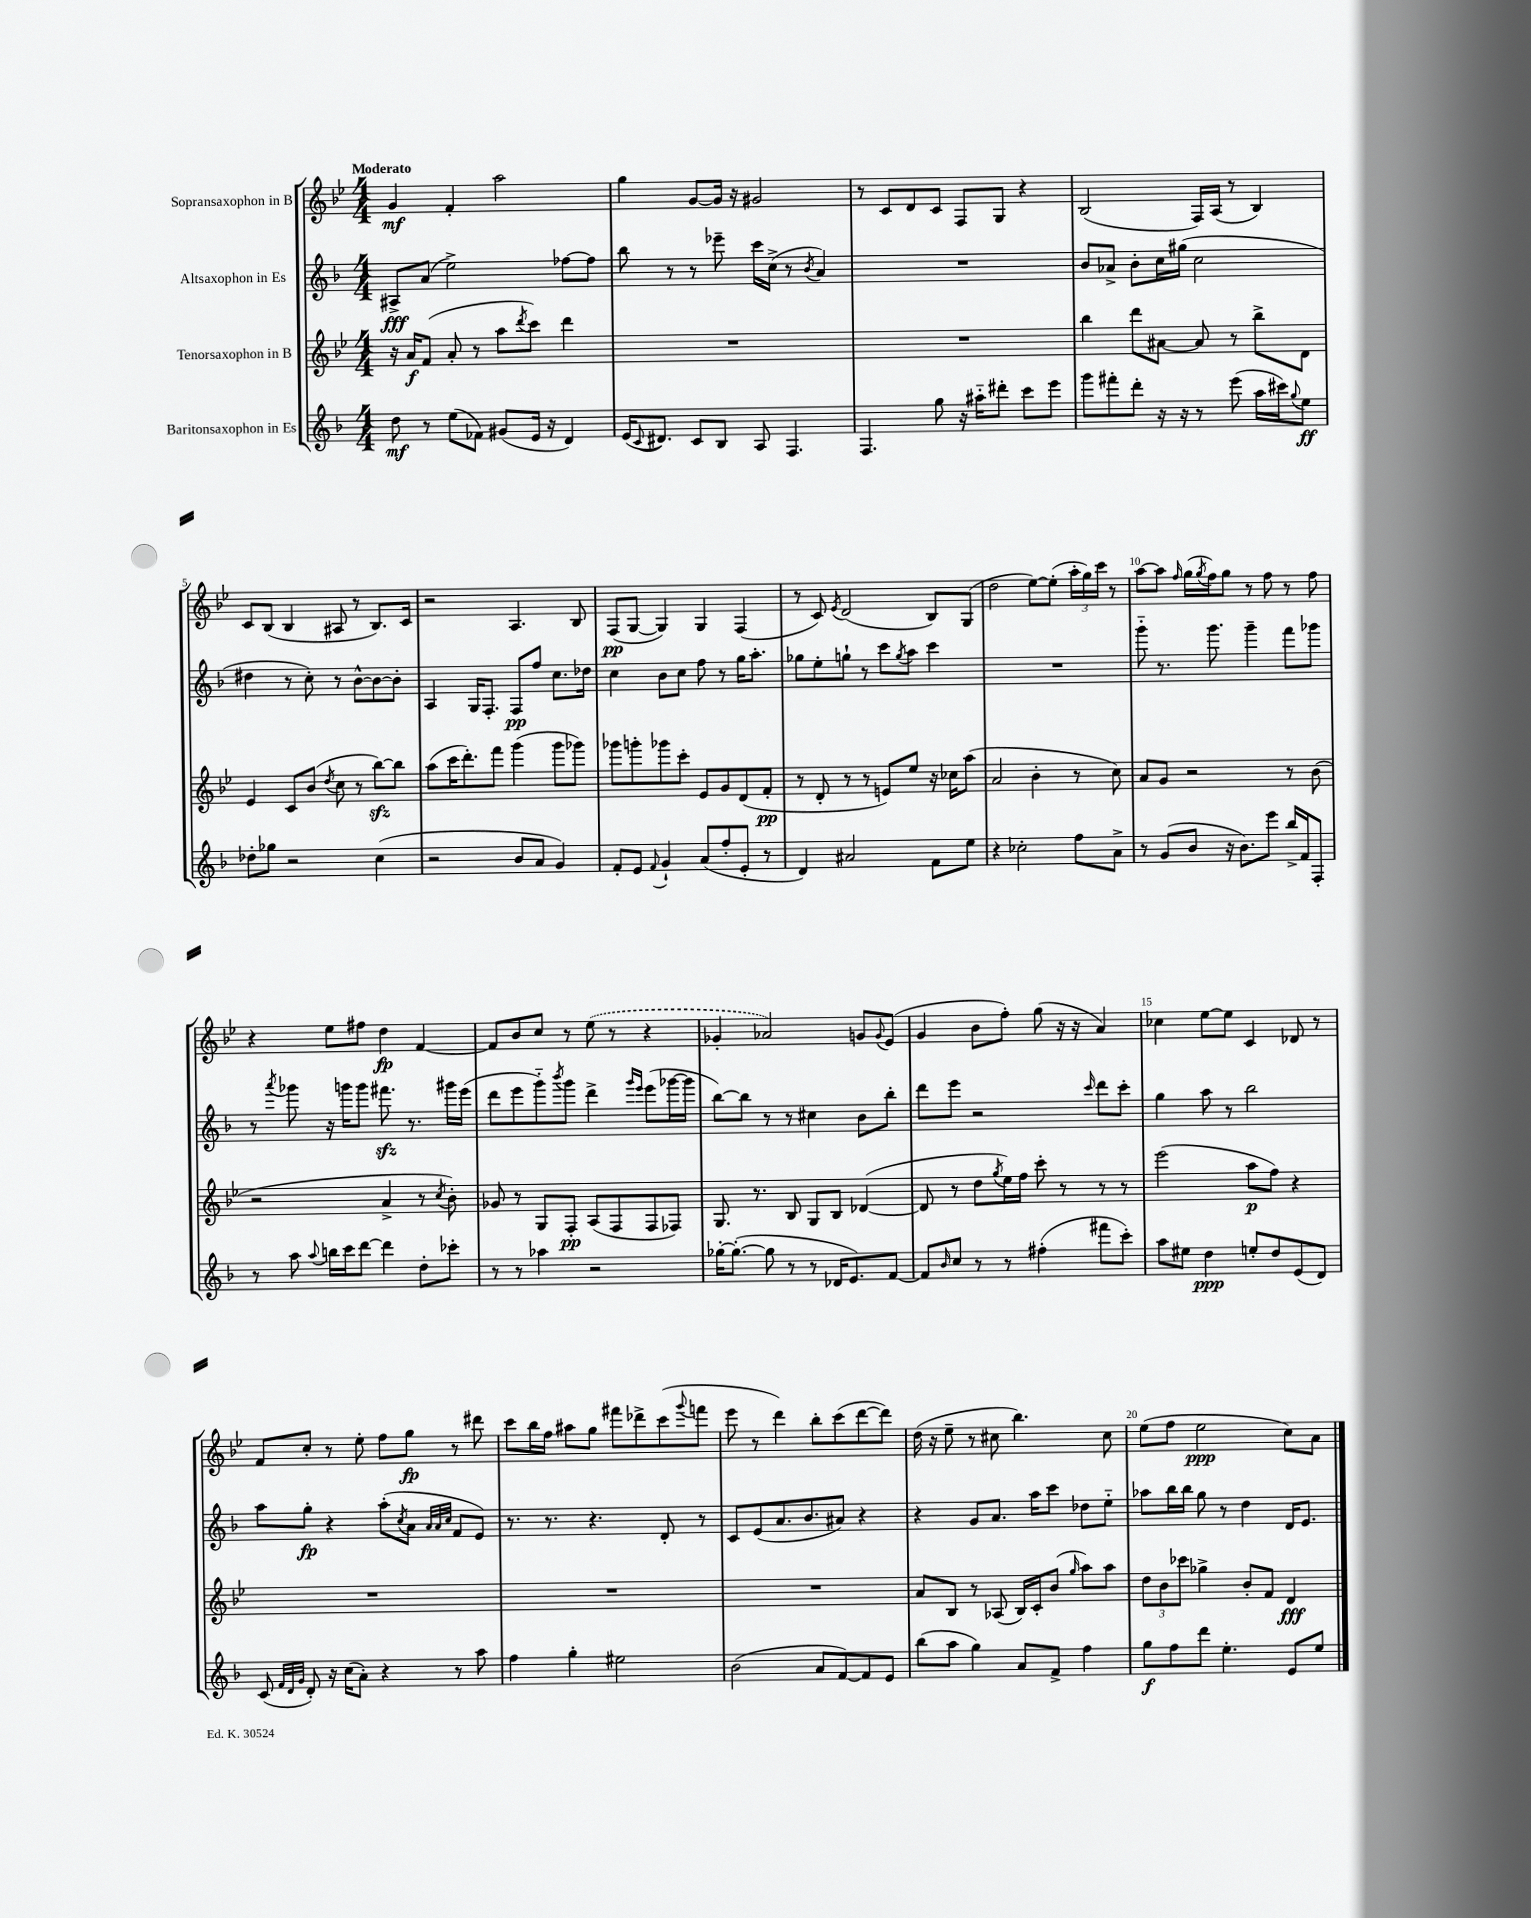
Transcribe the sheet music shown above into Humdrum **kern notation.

**kern	**kern	**kern	**kern
*staff4	*staff3	*staff2	*staff1
*clefG2	*clefG2	*clefG2	*clefG2
*k[b-]	*k[b-e-]	*k[b-]	*k[b-e-]
*M4/4	*M4/4	*M4/4	*M4/4
8dd\	16r	8A#^/L	4g/
.	16a/LK	.	.
8r	(8f/J	(8a/J	.
(8ee\L	8a'/	2ee^\)	4f'/
8f-\J)	8r	.	.
(8g#/L	8aa\L	.	2aa\
.	8qddd/	.	.
16e/Jk	8ccc\J)	.	.
16r	.	.	.
4d/)	4ddd\	[8ff-\L	.
.	.	8ff-\]J	.
=	=	=	=
(16e/LK	1r	8bb-\	4gg\
8qqc/	.	.	.
8.d#/J)	.	.	.
.	.	8r	.
8c/L	.	8r	[8g/L
8B-/J	.	8eee-~\	16g/]Jk
.	.	.	16r
8A/	.	16ccc\LL	2g#/
.	.	(16cc^\JJ	.
4.F/	.	8r	.
.	.	8qb-/	.
.	.	4a/)	.
=	=	=	=
4.F/	1r	1r	8r
.	.	.	8c/L
.	.	.	8d/
8gg\	.	.	8c/J
16r	.	.	8F/L
16aa#'~\LK	.	.	.
8ddd#'\J	.	.	8G/J
8ccc\L	.	.	4r
8eee\J	.	.	.
=	=	=	=
8ggg\L	4bb-\	8b-/L	(2B-/
8fff#'\	.	8a-^/J	.
8ddd'\J	8ddd\L	8b-'\L	.
16r	[8a#\J	16cc\L	.
16r	.	(16gg#\JJ	.
8r	8a#/]	2cc\	16F/LL)
.	.	.	(16A/JJ
(8eee\	8r	.	8r
16aa\LL	8bb-^\L	.	4B-/)
16ccc#\J)	.	.	.
8qqgg/	.	.	.
8ee\J	8d\J	.	.
=	=	=	=
8dd-'\L	4e-/	4dd#\	8c/L
8gg-\J	.	.	(8B-/J
2r	8c/L	8r	4B-/
.	(8b-/J	8cc'\)	.
.	8qdd/	.	.
.	8cc\	8r	8A#/
.	8r	[8b-^^\L	8r
(4cc\	[8bb-\L)	8b-\_	8.B-/L)
.	8bb-\]J	8b-'\]J	.
.	.	.	16c/Jk
=	=	=	=
2r	(8aa\L	4A/	2r
.	16ccc\K	.	.
.	8.ddd'\)	.	.
.	.	16G/LK	.
.	.	8.F'/J	.
.	8fff\J	.	.
8b-/L	(4ggg\	8F/L	4.A/
8a/J	.	8ff/J	.
4g/)	8ggg\L	8.cc\L	.
.	8ggg-\J)	.	8B-/
.	.	16dd-\Jk	.
=	=	=	=
8f'/L	8ggg-\L	4cc\	(8F/L
8e/J	8ggg'\	.	[8G/J
8qqf/	.	.	.
4g`/	8ggg-\	8b-\L	4G/])
.	8ccc'\J	8cc\J	.
(8a/L	8e-/L	8ff\	4G/
8ff'/	8g/	8r	.
8e'/J	(8d/	16gg\LK	(4F/
.	.	8.aa'\J	.
8r	8f'/J	.	.
=	=	=	=
4d/)	8r	8gg-\L	8r
.	8d'/	8ee'\	8c/)
.	.	.	8qe-/
2a#/	8r	8gg`\J	(2d/
.	8r	8r	.
.	8e/L)	8ccc\L	.
.	.	8qgg/	.
.	8ee-/J	8aa\J	.
8f\L	16r	4ccc\	8B-/L)
.	16cc-\LK	.	.
8ee\J	(8aa\J	.	(8G/J
=	=	=	=
4r	2a/	1r	2dd\
2cc-'\	.	.	.
.	4b-'\	.	[8ee-\L)
.	.	.	(8ee-'\]J
8ff\L	8r	.	24aa'\LL
.	.	.	24gg\)
.	.	.	24ccc\JJ
8a^\J	8cc\)	.	8r
=	=	=	=
8r	8a/L	8ggg'~\	[8aa\L
(8g/L	8g/J	8.r	8aa\]J
.	.	.	16qqff/
8b-/J	2r	.	(16gg\LL
.	.	.	8qgg/
.	.	8.ggg\	16ff\J)
16r	.	.	8gg\J
8.b-\L)	.	.	.
.	.	4ggg~\	8r
8eee\J	.	.	8ff\
16bb-^/LL	8r	8fff\L	8r
16f/J	.	.	.
8F'/J	(8b-\	8ggg-\J	8ff\
=	=	=	=
8r	2r	8r	4r
.	.	8qaaa/	.
8aa\	.	8ggg-\	.
8qqaa/	.	.	.
16bb\LL	.	16r	8ee-\L
16ccc\J	.	16ggg\LK	.
[8ddd\J	.	8ggg\J	8ff#\J
4ddd\]	4a^/	8.fff#\	4dd\
.	.	8.r	.
8dd'\L	8r	.	[4f/
.	8qcc/	.	.
8ccc-'\J	8b-'\)	16ggg#\LL	.
.	.	(16eee\JJ	.
=	=	=	=
8r	8g-/	8ddd\L	8f/]L
8r	8r	8eee\	8b-/
4aa-\	8G/L	8ggg'~\)	8cc/J
.	.	8qbbb-/	.
.	8F'/J	8ggg\J	8r
2r	(8A/L	4ddd^\	(8ee-\
.	8F/	.	8r
.	.	16qqggg/LL	.
.	.	16qqeee/JJ	.
.	8F/	(8eee\L	4r
.	8F-/J)	[16ggg-\L	.
.	.	16ggg-\]JJ	.
=	=	=	=
[16gg-'\LK	8.G/	[8bb-\L)	4g-'/
(8.gg-'\_J	.	.	.
.	.	8bb-\]J	.
.	8.r	.	.
8gg-\]	.	8r	2a-/)
8r	8B-/	8r	.
8r	8G/L	4cc#\	.
16d-/LK	8B-/J	.	.
8.e/)	.	.	.
.	([4d-/	8b-\L	8g/L
.	.	.	8qqg/
[8f/J	.	8bb-'\J	(8e-/J
=	=	=	=
8f/]L	8d-/]	8ddd\L	4g/
16qqb-/	.	.	.
8cc/J	8r	8eee\J	.
8r	8dd\L	2r	8b-\L
.	8qgg/	.	.
8r	16ee-\L)	.	8ff'\J)
.	16ff\JJ	.	.
(4ff#'\	8ccc'\	.	(8gg\
.	8r	.	16r
.	.	.	16r
.	.	16qqccc/	.
8fff#\L	8r	8ddd\L	4a/)
8ccc'\J)	8r	8ccc'\J	.
=	=	=	=
8aa\L	(2eee-\	4gg\	4cc-\
8ee#\J	.	.	.
4dd\	.	8aa\	[8ee-\L
.	.	8r	8ee-\]J
8ee'/L	8aa\L	2bb-\	4c/
8dd/	8ff\J)	.	.
(8e/	4r	.	8d-/
8d/J)	.	.	8r
=	=	=	=
(8c/	1r	8aa\L	8f/L
32qqf/LLL	.	.	.
32qqd/	.	.	.
32qqg/JJJ	.	.	.
8d'/)	.	8gg'\J	8cc'/J
16r	.	4r	8r
(16cc\LK	.	.	.
8a'\J)	.	.	8ee-'\
4r	.	(8aa'\L	8ff\L
.	.	8qcc/	.
.	.	8a\J	8gg\J
.	.	32qqa/LLL	.
.	.	32qqa/	.
.	.	32qqcc/JJJ	.
8r	.	8f/L	8r
8aa\	.	8e/J)	8ddd#\
=	=	=	=
4ff\	1r	8.r	8ccc\L
.	.	.	16bb-\L
.	.	8.r	16ff\JJ
4gg'\	.	.	8aa#\L
.	.	4.r	8gg\J
2ee#\	.	.	8fff#\L
.	.	.	8ddd-^\
.	.	8d'/	(8ccc\
.	.	.	8qqggg/
.	.	8r	8fff\J
=	=	=	=
(2b-\	1r	8c/L	8eee-\
.	.	(8e/	8r
.	.	8.a/	4ddd\)
.	.	8.b-/	.
8a/L	.	.	8bb-'\L
[8f/)	.	8a#/J)	(8ccc\
8f/]	.	4r	[8ddd\
8e/J	.	.	8ddd\]J)
=	=	=	=
(8bb-\L	8a/L	4r	(16dd\
.	.	.	16r
8aa\J	8B-/J	.	8ee-~\
4gg\)	8r	8g/L	8r
.	(8A-/	8.a/J	8cc#\
8a/L	16B-/LL)	.	4.bb-\)
.	16c'/J	16aa\LK	.
8f^/J	(8b-/J	8ccc\J	.
.	16qqgg/	.	.
4ff\	8aa\L)	8dd-\L	.
.	8aa\J	8ee'~\J	8cc#\
=	=	=	=
8gg\L	12dd\L	8aa-\L	(8ee-\L
.	12b-\	.	.
8ff\	.	16bb-\L	8ff\J
.	12ccc-\J	.	.
.	.	16bb-\JJ	.
8ddd\J	4gg-^\	8gg\	2ee-\
4.ee'\	.	8r	.
.	8b-'/L	4dd\	.
.	8f/J	.	.
8e/L	4d/	16d/LK	8cc\L)
.	.	8.e/J	.
8ee/J	.	.	8a\J
==	==	==	==
*-	*-	*-	*-
